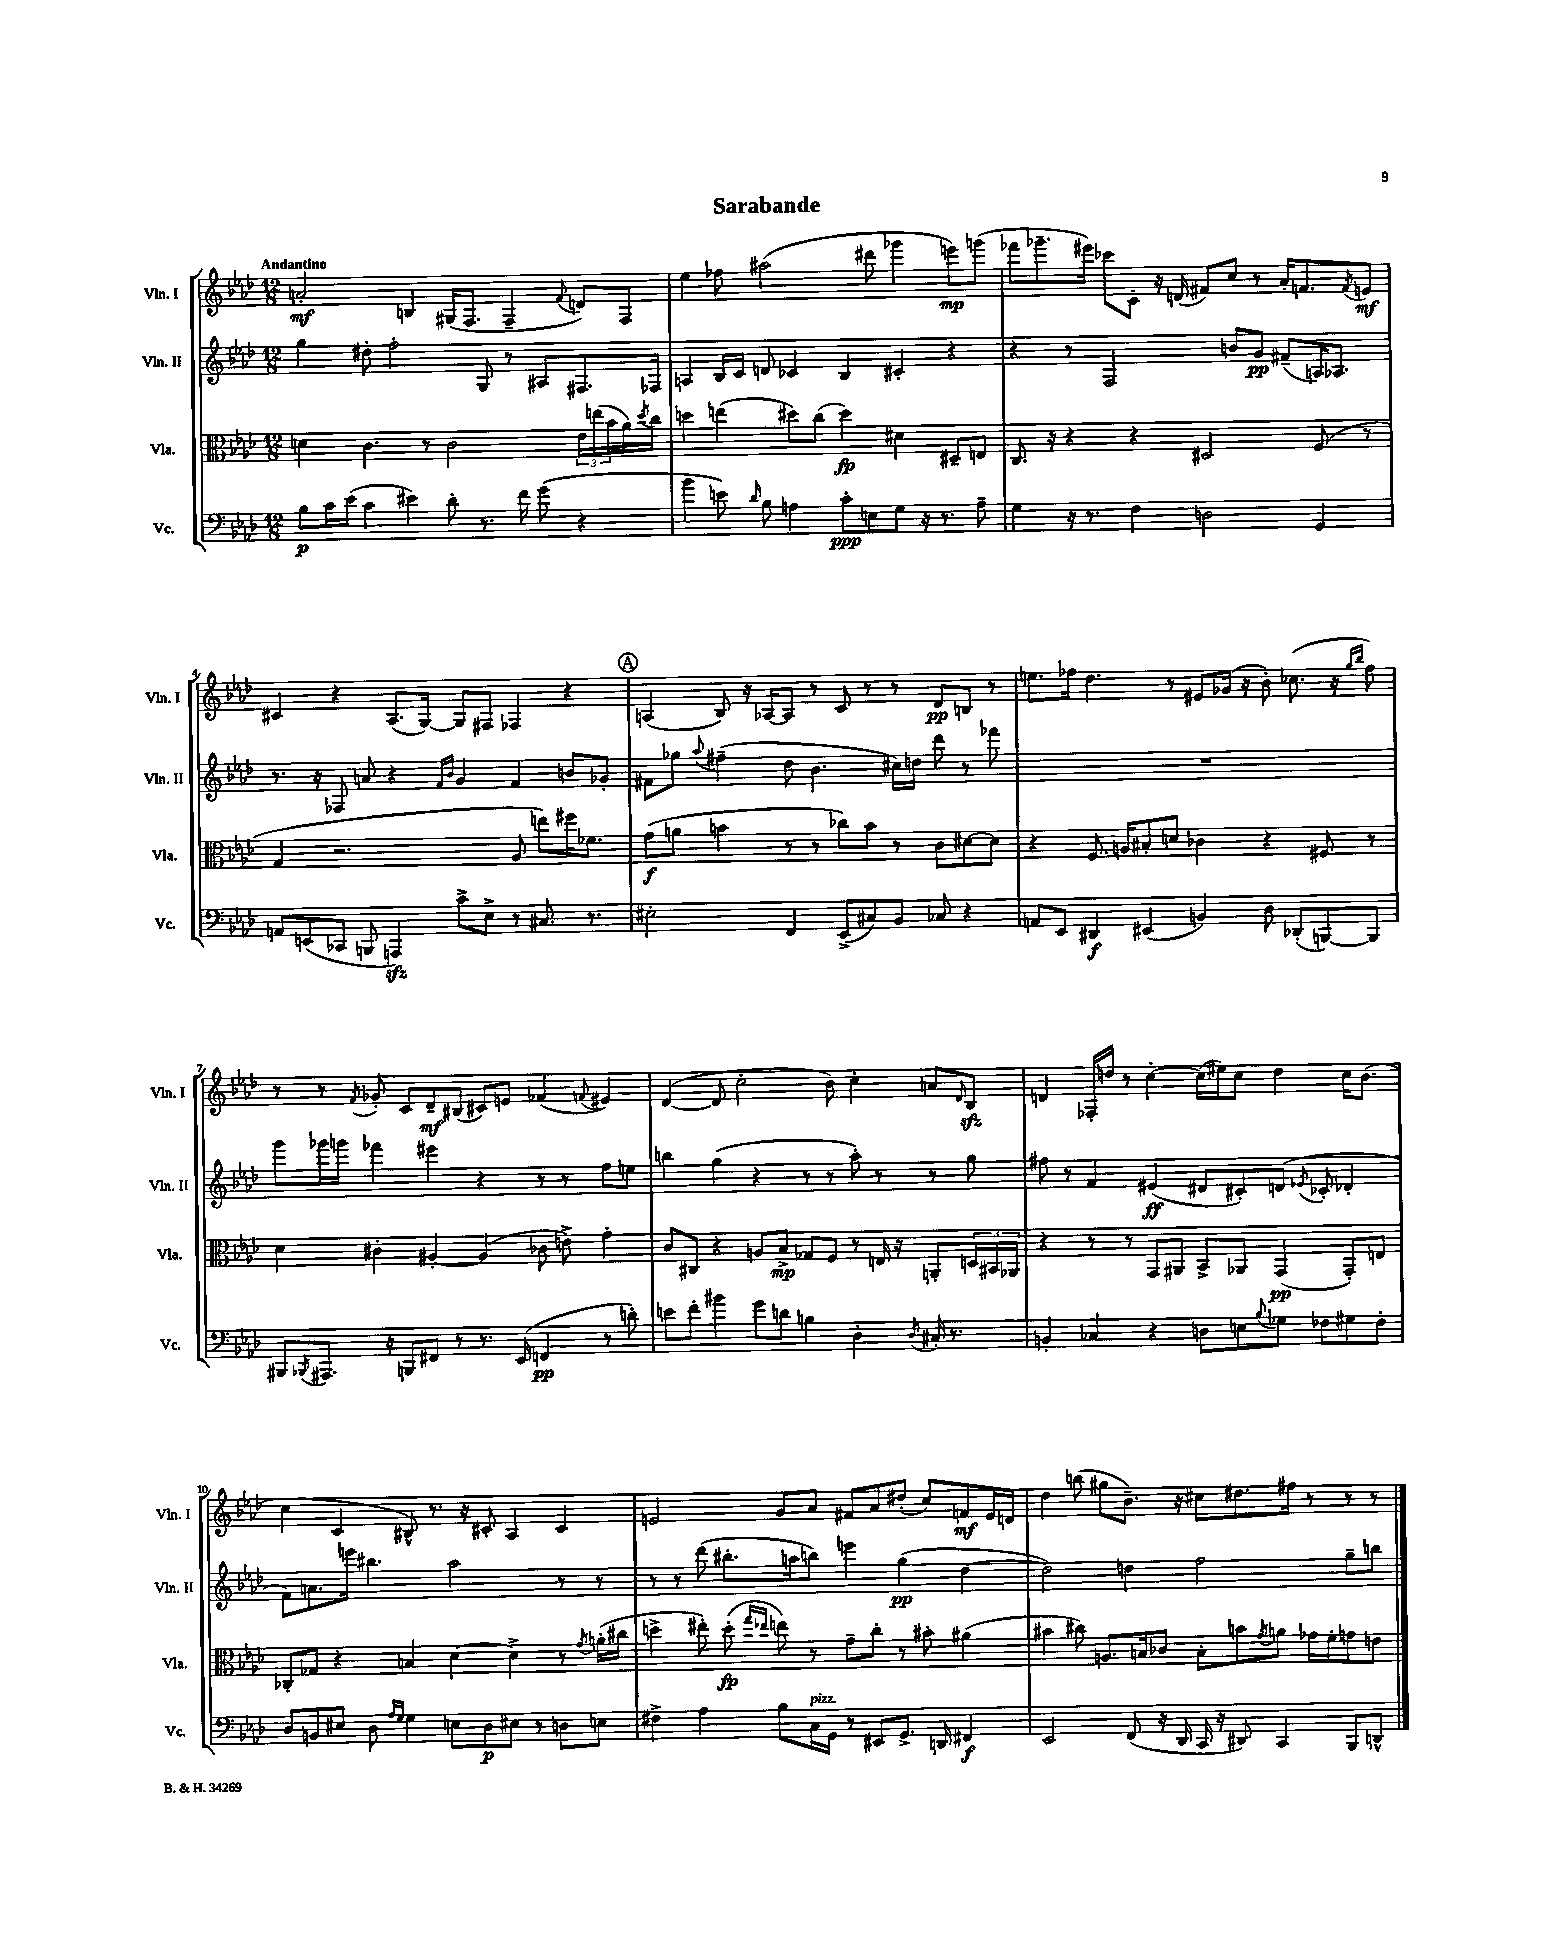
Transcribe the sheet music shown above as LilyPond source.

\header { title = "Sarabande" }
<<
\new StaffGroup <<
\new Staff = "s0" \with { instrumentName = "Vln. I" shortInstrumentName = "Vln. I" } {
    \clef treble \key aes \major \numericTimeSignature \time 12/8 \tempo "Andantino"
    a'2-.\mf b4 gis16( f8. f4-- \appoggiatura { f'8 } d'8) f8 |
    ees''4 fes''8 ais''2( dis'''8 ges'''4 e'''8\mp) g'''8( |
    fes'''8 ges'''8.-- eis'''16) ces'''8 c'8-. r16 d'16( fis'8) c''8 r8 aes'16-. f'8. \acciaccatura { f'8 } e'8\mf |
    cis'4 r4 aes8.( g16~) g8 fis8 fes4 r4 |
    \mark \markup { \circle "A" } a4( bes8) r16 aes16~ aes8 r8 c'8 r8 r8 des'8\pp b8 r8 |
    e''8. fes''16 des''4. r8 eis'8 ges'16( r16 bes'8-.) ces''8.( r16 \grace { g''16 bes''16 } fes''8) |
    r8 r8 \acciaccatura { f'8 } ges'8-. c'8 des'8--\mf bis8( cis'8) e'8 fes'4( \appoggiatura { f'8 } eis'4) |
    des'4~( des'8 c''2-. bes'8) c''4-. a'8 \grace { des'16 } bes8\sfz |
    d'4 fes16-. d''16 r8 c''4~-. c''16( eis''16) c''8 d''4 c''16 bes'8.( |
    c''4 c'4 bis8-^) r8. r16 cis'8-. aes4 cis'4 |
    e'2 g'8 aes'8 fis'8 aes'8 dis''8-.( c''8) f'8\mf e'16 d'16 |
    des''4 b''8( gis''8 bes'8.--) r16 cis''8 dis''8. fis''16 r8 r8 r8 \bar "|." |
}
\new Staff = "s1" \with { instrumentName = "Vln. II" shortInstrumentName = "Vln. II" } {
    \clef treble \key aes \major \numericTimeSignature \time 12/8
    g''4 dis''8-. f''2-. g8 r8 ais8 fis8. fes16 |
    a4 bes16 c'16 d'8 ces'4 bes4 cis'4-. r4 |
    r4 r8 f2 b'8 g'8\pp fis'8--( a16) aes8. |
    r8. r16 fes8 a'8 r4 \grace { f'16 bes'16 } g'4 f'4 b'8 ges'8-. |
    \mark \markup { \circle "A" } fis'8 ges''8 \appoggiatura { aes''8 } fis''4--( des''8 bes'4. cis''16) d''16 des'''8 r8 fes'''8 |
    R1. |
    g'''8 ges'''16 g'''16 fes'''4 eis'''4 r4 r8 r8 f''8 e''8 |
    b''4 g''4( r4 r8 r8 aes''8-.) r8 r8 g''8 |
    fis''8 r8 f'4 eis'4\ff( dis'8 cis'8-.) d'8( \acciaccatura { ees'8 } ces'8-. des'4-. |
    f'8) a'8. e'''16 bis''4. aes''2 r8 r8 |
    r8 r8 des'''8( bis''8.-. a''16 b''8) e'''4 g''4\pp( des''4~ |
    des''2) d''4 f''2 g''8-- b''8 \bar "|." |
}
\new Staff = "s2" \with { instrumentName = "Vla." shortInstrumentName = "Vla." } {
    \clef alto \key aes \major \numericTimeSignature \time 12/8
    d'4 c'4. r8 c'2 \tuplet 3/2 { ees'16 e''16( bes'16 } aes'16) \acciaccatura { des''8 } c''16 |
    d''4 e''4( dis''8) c''8( dis''4\fp) dis'4 dis8-- e8 |
    c8. r16 r4 r4 dis2 f8( r8 |
    g4 r2. aes8 e''8) fis''16 fes'8. |
    \mark \markup { \circle "A" } g'8\f( a'8 b'4 r8 r8 ces''8) b'8 r8 c'8 dis'8~ dis'8 |
    r4 f8. a16 bis8-. d'8 ces'4 r4 fis8 r8 |
    des'4 cis'4-. ais4~-. ais4( ces'8 e'8->) g'4-. |
    c'8 cis8 r4 a8 bes8->\mp ges8 f8 r8 e16 r16 a,8-. \tuplet 3/2 { d16 bis,16 aes,16 } |
    r4 r8 r8 g,8 ais,8 bes,8-> aes,8 g,4\pp( g,8-.) e8 |
    ces8-. ges8 r4 b4 des'4~ des'4-> r8 \acciaccatura { g'8 } a'16-.( cis''16 |
    d''4-> eis''8-.) d''8-.\fp( \grace { g''16 ees''16 } e''8) r8 g'8-- c''8-. r8 bis'8-. ais'4( |
    bis'4 cis''8) a8. b16 ces'8 b8-. b'8 \acciaccatura { g'8 } a'8 ges'16 f'16-. g'8 e'8 \bar "|." |
}
\new Staff = "s3" \with { instrumentName = "Vc." shortInstrumentName = "Vc." } {
    \clef bass \key aes \major \numericTimeSignature \time 12/8
    bes8\p c'16 ees'16( c'4 eis'4) des'8-. r8. f'16 g'8( r4 |
    bes'4 e'8) \grace { des'16 } bes8 a4 c'8-.\ppp e8 g8 r16 r8. a8-- |
    g4 r16 r8. f4 d2 g,4 |
    a,8 e,8( ces,8 b,,8 a,,4\sfz) c'8-> ees8-> r8 cis8. r8. |
    \mark \markup { \circle "A" } eis2-. f,4 ees,8->( cis8) bes,8 ces8 r4 |
    a,8 ees,8 dis,4\f eis,4( b,4) des8 des,8-.( b,,8~) b,,8 |
    bis,,8 \acciaccatura { bes,,8 } ais,,8. r16 b,,8 fis,8 r8 r8. ees,16( f,4\pp r8 d'8-.) |
    e'8 f'8-. bis'4 g'8 d'8 b4 des4-. \acciaccatura { des8 } cis16-. r8. |
    b,4-. ces4 r4 d8 e8 \appoggiatura { bes8 } ges8 fes8 gis8 fes8-. |
    des8 b,8 eis8 des8 \grace { aes16 g16 } g4 e8 des8\p eis8 r8 d8 e8 |
    fis4-> aes4 bes8 c16^\markup { \italic "pizz." } g,16 r8 eis,8 g,8.-> d,16 fis,4\f |
    ees,2 f,8( r16 des,16 c,16 r16 dis,8) c,4 bes,,8 d,8-^ \bar "|." |
}
>>
>>
